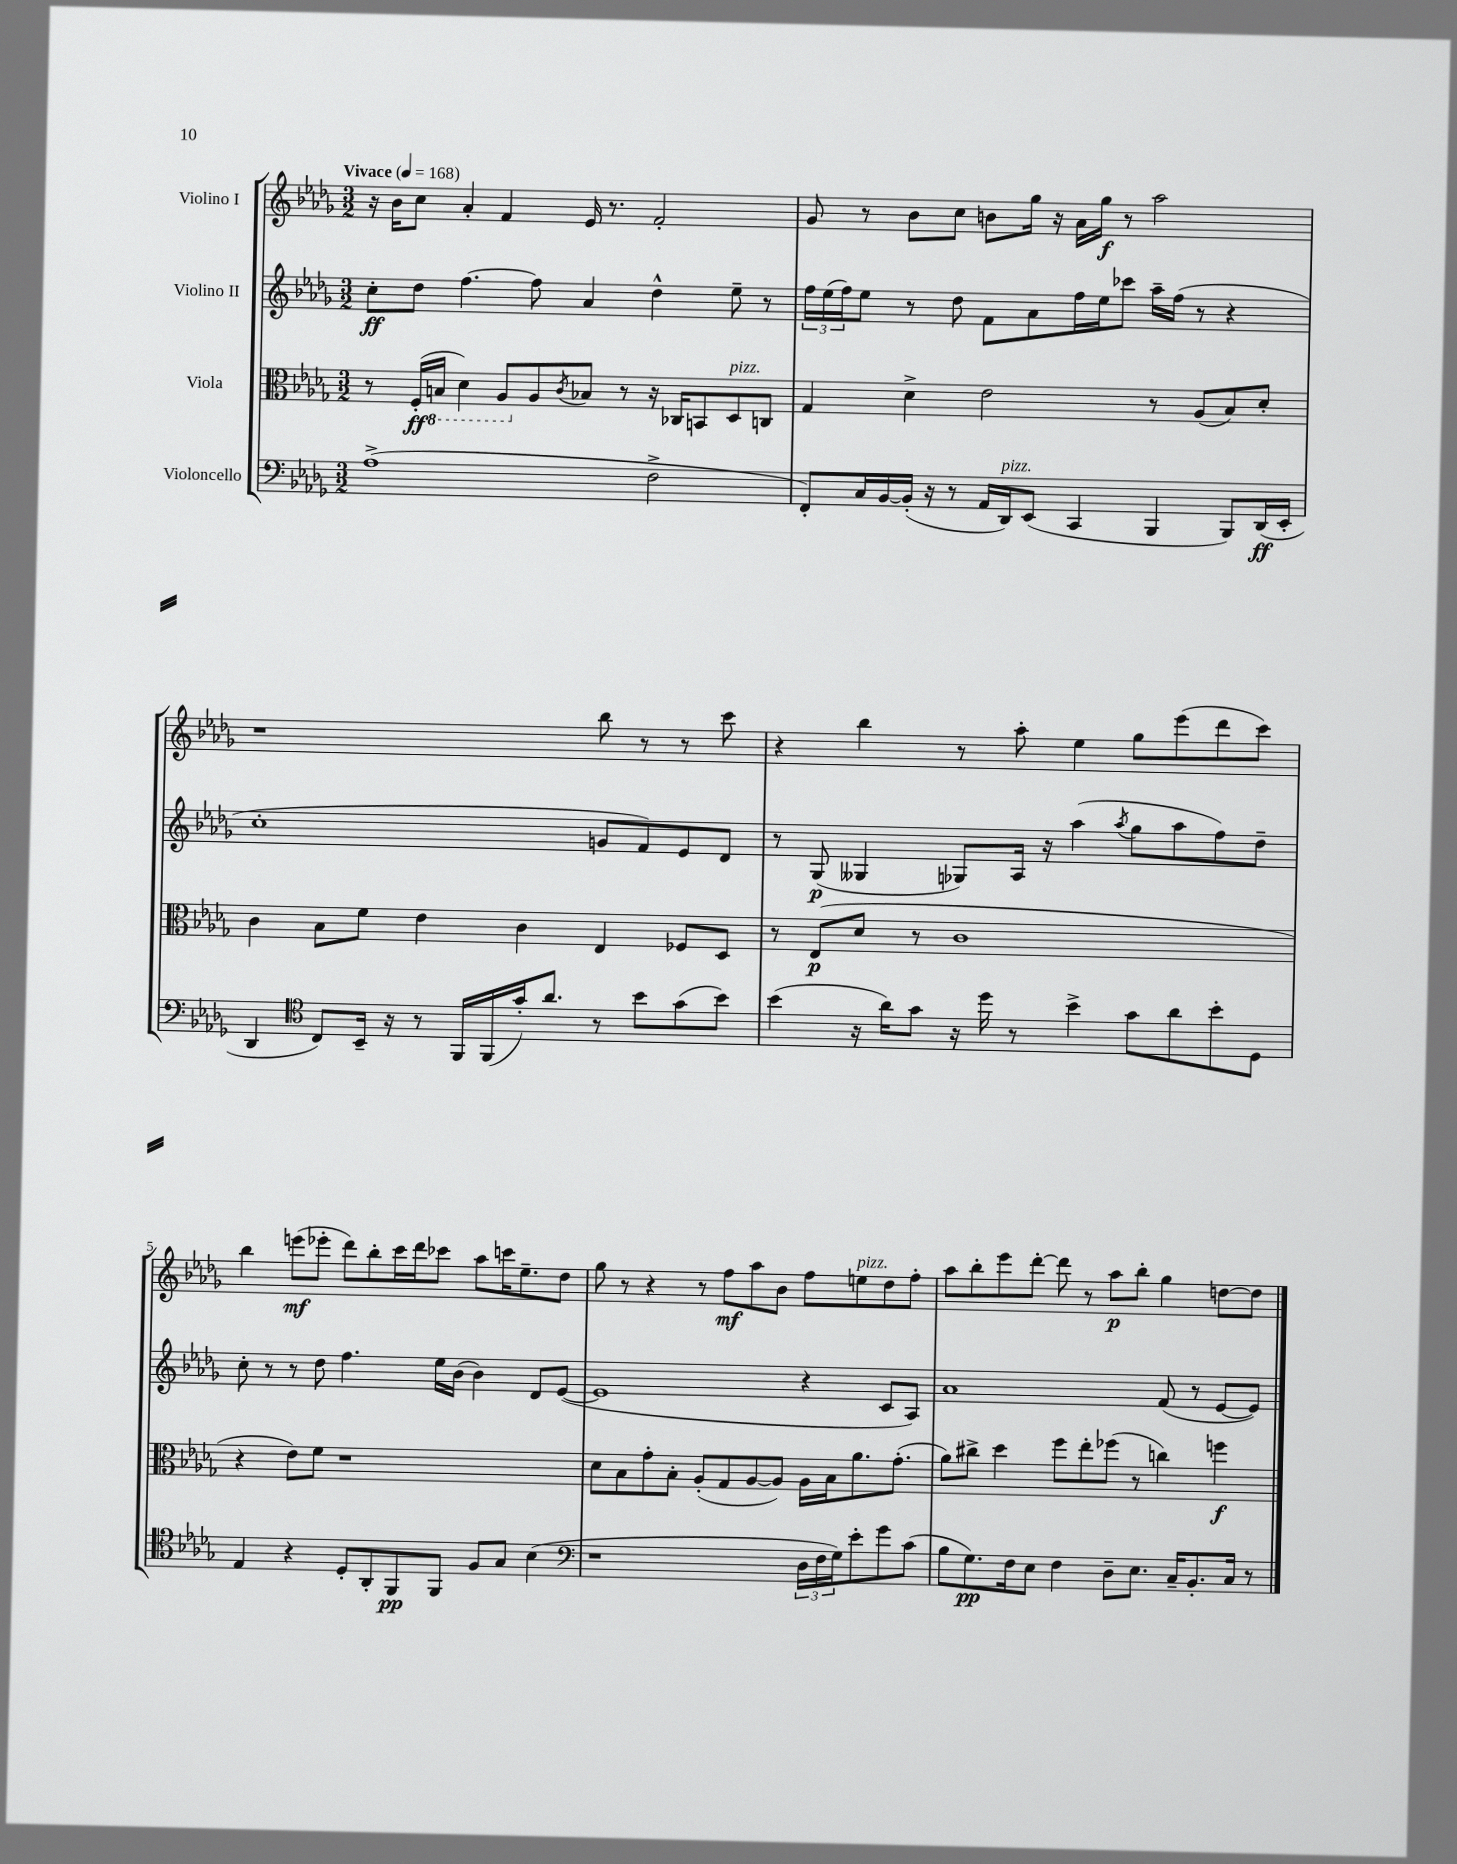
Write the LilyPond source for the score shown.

<<
\new StaffGroup <<
\new Staff = "s0" \with { instrumentName = "Violino I" } {
    \clef treble \key des \major \numericTimeSignature \time 3/2 \tempo "Vivace" 4 = 168
    r16 bes'16 c''8 aes'4-. f'4 ees'16 r8. f'2-. |
    ges'8 r8 bes'8 c''8 b'8 ges''16 r16 aes'16 ges''16\f r8 aes''2 |
    r1 bes''8 r8 r8 c'''8 |
    r4 bes''4 r8 aes''8-. ees''4 ges''8 ees'''8( des'''8 c'''8) |
    bes''4 e'''8\mf( ees'''8-. des'''8) bes''8-. c'''16 des'''16 ces'''8 aes''8 c'''16 ees''8.-- des''8 |
    ges''8 r8 r4 r8 f''8\mf aes''8 bes'8 f''8 e''8^\markup { \italic "pizz." } des''8 f''8-. |
    aes''8 bes''8-. ees'''8 des'''8~-. des'''8 r8 aes''8\p bes''8-. ges''4 d''8~ d''8 \bar "|." |
}
\new Staff = "s1" \with { instrumentName = "Violino II" } {
    \clef treble \key des \major \numericTimeSignature \time 3/2
    c''8-.\ff des''8 f''4.~ f''8 aes'4 des''4-^ ees''8-- r8 |
    \tuplet 3/2 { f''16 ees''16( f''16) } ees''8 r8 des''8 f'8 aes'8 f''16 ees''16 ces'''8 aes''16-- f''16( r8 r4 |
    c''1-. g'8 f'8) ees'8 des'8 |
    r8 ges8\p( geses4 ges8) aes16 r16 aes''4( \acciaccatura { aes''8 } ges''8 aes''8 f''8) des''8-- |
    c''8-. r8 r8 des''8 f''4. ees''16 bes'16( bes'4) des'8 ees'8~( |
    ees'1 r4 c'8 aes8) |
    aes'1 f'8( r8 ees'8~ ees'8) \bar "|." |
}
\new Staff = "s2" \with { instrumentName = "Viola" } {
    \clef alto \key des \major \numericTimeSignature \time 3/2
    r8 f16-.\ff( \ottava #-1 b,16 des4) aes,8 \ottava #0 aes8 \acciaccatura { c'8 } bes!8 r8 r16 ces16 b,!8 des8^\markup { \italic "pizz." } c8 |
    ges4 des'4-> ees'2 r8 aes8( bes8) des'8-. |
    c'4 bes8 f'8 ees'4 c'4 ees4 fes8 des8 |
    r8 ees8\p( des'8 r8 c'1 |
    r4 ees'8) f'8 r1 |
    des'8 bes8 ges'8-. bes8-. aes8-.( ges8 aes8~ aes8) aes16 bes16 aes'8. ges'8.-.( |
    aes'8) cis''8-> des''4 f''8 ees''8-. fes''8( r8 c''4) f''4\f \bar "|." |
}
\new Staff = "s3" \with { instrumentName = "Violoncello" } {
    \clef bass \key des \major \numericTimeSignature \time 3/2
    aes1->( f2-> |
    f,8-.) c16 bes,16~ bes,16-.( r16 r8 aes,16 des,16^\markup { \italic "pizz." }) ees,8( c,4 bes,,4 bes,,8) des,16\ff( ees,16-. |
    des,4 \clef tenor c8) bes,16-- r16 r8 f,16 f,16( ges'16-.) aes'8. r8 bes'8 ges'8( bes'8) |
    bes'4( r16 aes'16) ges'8 r16 des''16 r8 bes'4-> ges'8 aes'8 bes'8-. des8 |
    ees4 r4 des8-. aes,8-. f,8\pp f,8 f8 ges8 bes4( |
    \clef bass r1 \tuplet 3/2 { des16 f16 ges16) } ees'8-. ges'8 c'8( |
    bes8 ges8.\pp) f16 ees8 f4 des8-- ees8. c16-- bes,8.-. c16 r8 \bar "|." |
}
>>
>>
\layout { \context { \Score \override BarNumber.break-visibility = ##(#f #t #t) barNumberVisibility = #(every-nth-bar-number-visible 5) } }
